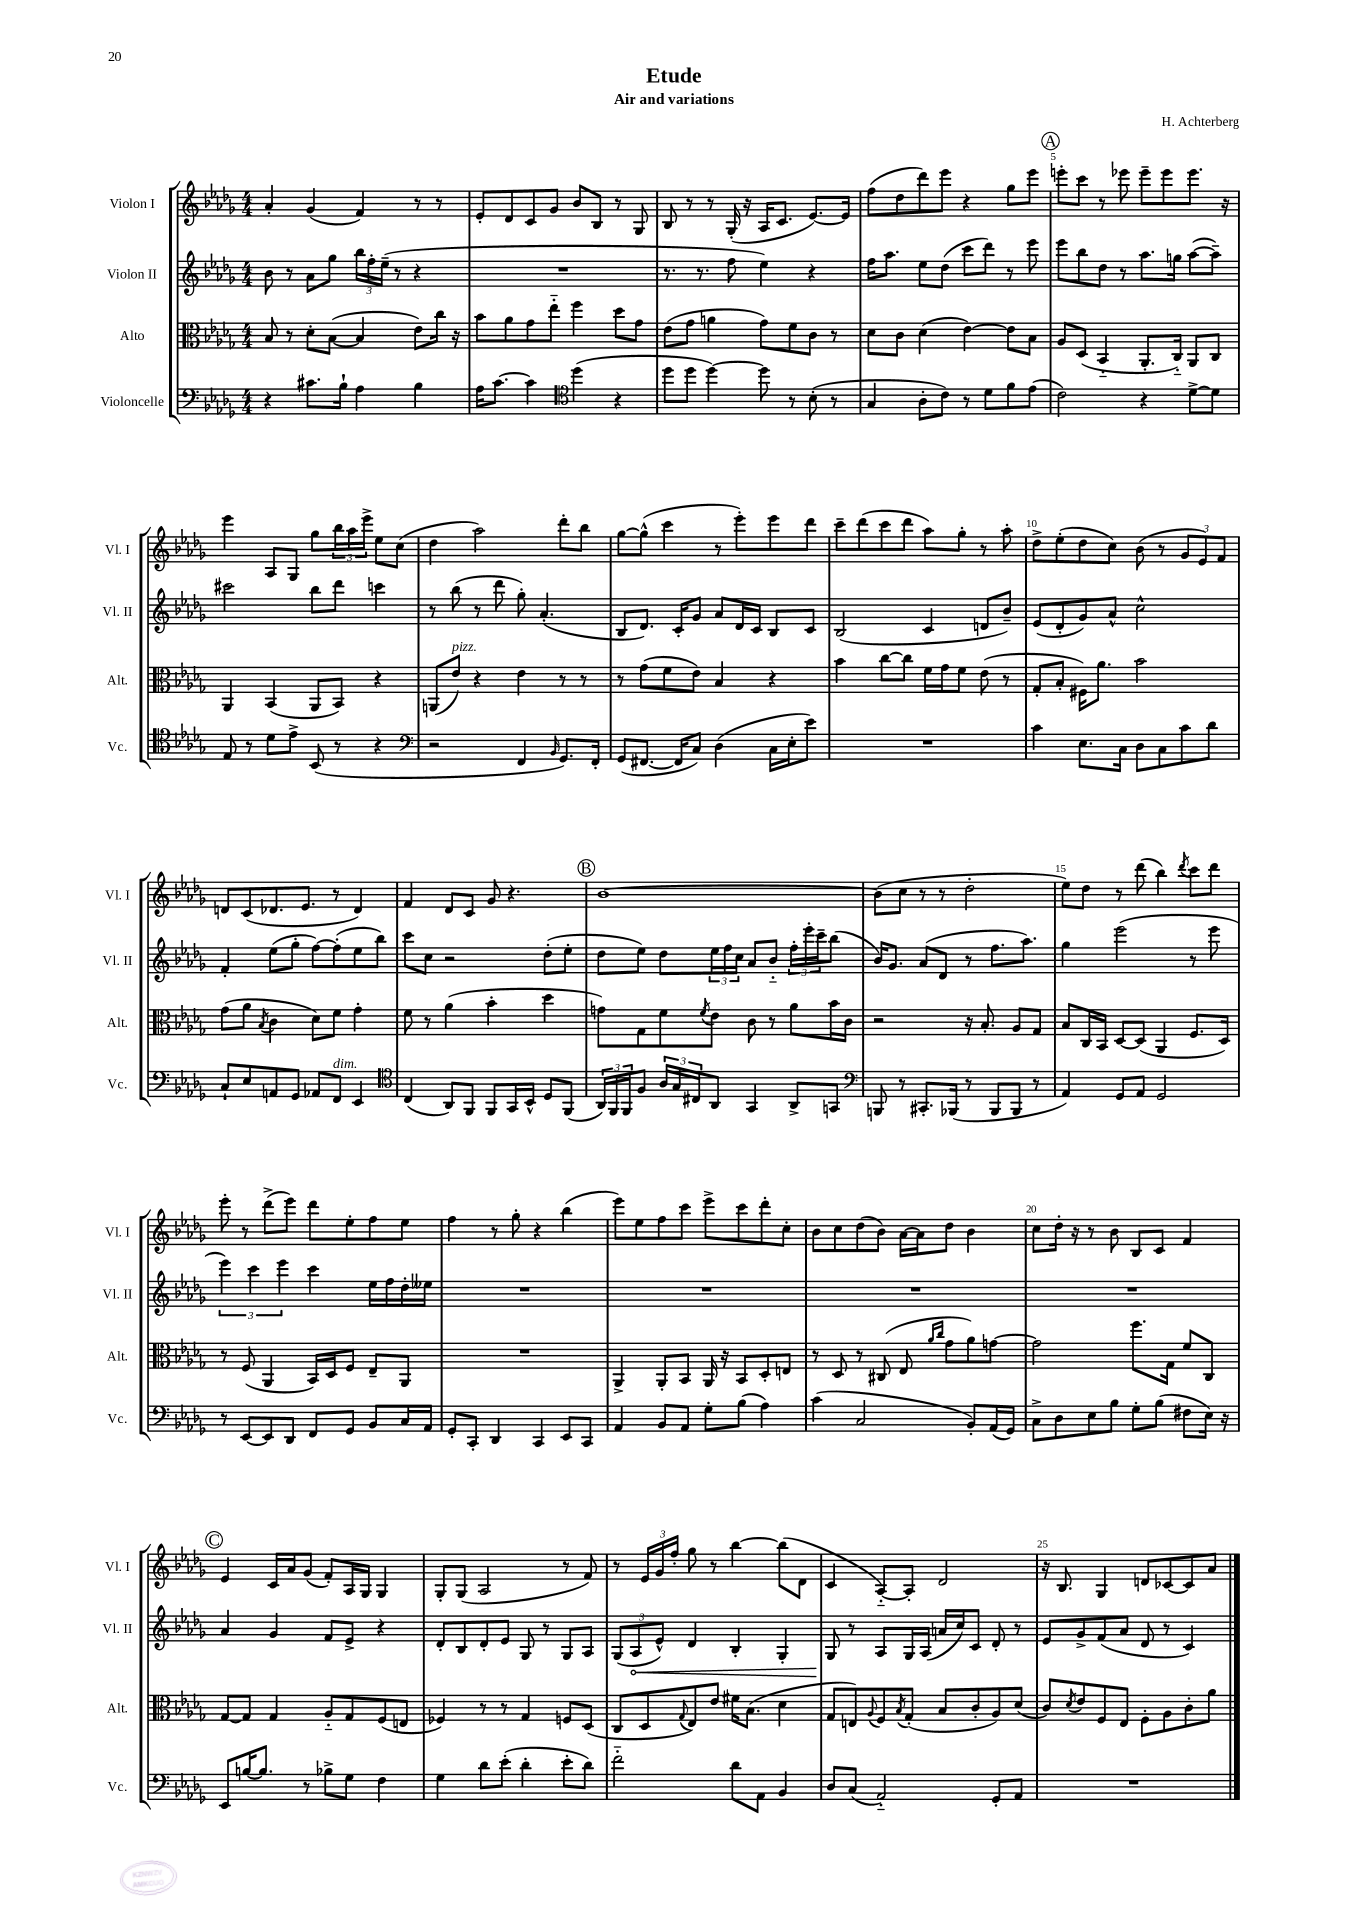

**kern	**kern	**kern	**kern
*staff4	*staff3	*staff2	*staff1
*clefF4	*clefC3	*clefG2	*clefG2
*k[b-e-a-d-g-]	*k[b-e-a-d-g-]	*k[b-e-a-d-g-]	*k[b-e-a-d-g-]
*M4/4	*M4/4	*M4/4	*M4/4
4r	8B-	8b-	4a-'
.	8r	8r	.
8.c#	8d-'	8a-	(4g-
.	([8B-	8gg-	.
16B-`	.	.	.
4A-	4B-]	24bb-	4f)
.	.	24ff'	.
.	.	(24ee-~	.
.	.	8r	.
4B-	8e-)	4r	8r
.	16cc	.	8r
.	16r	.	.
=	=	=	=
16A-	8b-	1r	8e-'
[8.c	.	.	.
.	8a-	.	8d-
4c]	8g-	.	8c
.	8ee-'~	.	8g-
*clefC4	*	*	*
(4dd-	4ff	.	8b-
.	.	.	8B-
4r	8dd-	.	8r
.	8g-	.	8G-
=	=	=	=
8dd-	(8e-	8.r	8B-
8dd-	8g-	.	8r
.	.	8.r	.
[4dd-)	4a	.	8r
.	.	8ff	(16G-'
.	.	.	16r
8dd-]	8g-)	4ee-)	16A-
.	.	.	8.c
8r	8f	.	.
(8B-'	8c	4r	[8.e-)
8r	8r	.	.
.	.	.	16e-]
=	=	=	=
4G-	8d-	16ff	(8ff
.	.	8.aa-	.
.	8c	.	8dd-
8A-'	(4d-	8ee-	8ddd-)
8c)	.	(8dd-	8eee-
8r	[4e-)	8ccc	4r
8d-	.	8ddd-)	.
8f	8e-]	8r	8gg-
(8e-	8B-	8eee-	8eee-
=	=	=	=
2c)	8A-	8eee-	8eee'
.	(8D-	8bb-	8ccc
.	4BB-'~	8dd-	8r
.	.	8r	8eee-
4r	8.AA-'	8.aa-	8eee-~
.	.	.	8eee-
.	16C'~)	16gg	.
[8d-^	8AA-	([8aa-	8.eee-
8d-]	8C	8aa-~])	.
.	.	.	16r
=	=	=	=
8E-	4AA-	2ccc#	4eee-
8r	.	.	.
8d-	(4BB-	.	8A-
8e-^	.	.	8G-
(8BB-	8AA-	8bb-	8gg-
8r	8BB-)	8ddd-	24bb-
.	.	.	24aa-
.	.	.	24eee-^
4r	4r	4ccc	8ee-
.	.	.	(8cc
=	=	=	=
*clefF4	*	*	*
2r	(8AA	8r	4dd-
.	8e-)	(8bb-	.
.	4r	8r	2aa-)
.	.	8ddd-	.
4FF	4e-	8gg-')	.
.	.	(4.a-'	.
16qqBB-	.	.	.
8.GG-)	8r	.	8ddd-'
.	8r	.	8bb-
16FF'	.	.	.
=	=	=	=
(8GG-	8r	8B-	[8gg-
[8.FF#	(8g-	8.d-)	(8gg-^^]
.	8f	.	4ccc
16FF#]	.	16c'	.
8C)	8e-)	8g-	.
(4D-	4B-	8a-	8r
.	.	16d-	8eee-')
.	.	16c	.
16C	4r	8B-	8eee-
16E-'	.	.	.
8e-)	.	8c	8ddd-
=	=	=	=
1r	4b-	(2B-	8ccc~
.	.	.	(8ddd-
.	[8cc	.	8ccc
.	8cc]	.	8ddd-
.	16f	4c	8aa-)
.	16g-	.	.
.	8f	.	8gg-'
.	(8e-	8d	8r
.	8r	8b-~)	8aa-'
=	=	=	=
4c	8G-'	(8e-	8dd-^
.	8B-'	8d-'	(8ee-'
8.E-	16F#)	8g-)	8dd-
.	8.a-	.	.
.	.	8a-^^	8cc)
16C	.	.	.
8D-	2b-	2cc^^	(8b-
8C	.	.	8r
8c	.	.	12g-
.	.	.	12e-)
8d-	.	.	.
.	.	.	12f
=	=	=	=
8C`	(8g-	4f'	8d
8E-	8a-	.	(8c
.	8qB-	.	.
8AA	4c	(8ee-	8.d-
8GG-	.	8gg-'	.
.	.	.	8.e-
8AA-	8d-)	[8ff)	.
8FF	8f	(8ff']	8r
4EE-	4g-'	8ee-	4d-)
.	.	8bb-)	.
=	=	=	=
*clefC4	*	*	*
(4C	8f	8ccc	4f
.	8r	8cc	.
8AA-)	(4a-	2r	8d-
8FF	.	.	8c
8FF	4b-'	.	8g-
16GG-	.	.	4.r
16BB-^^	.	.	.
8D-	4dd-	(8dd-'	.
(8FF	.	8ee-'	.
=	=	=	=
24AA-)	8g)	8dd-	[1b-
24FF	.	.	.
24FF	.	.	.
8F	8G-	8ee-)	.
24A-	8f	8dd-	.
24G-	.	.	.
24C#	.	.	.
.	8qf	.	.
8AA-	8e-	24ee-	.
.	.	24ff	.
.	.	24cc	.
4GG-	8c	8a-	.
.	8r	8b-'~	.
8AA-^	8a-	24ff'	.
.	.	24eee-'	.
.	.	24ccc~	.
8GG	16b-	(8bb-	.
.	16c	.	.
=	=	=	=
*clefF4	*	*	*
8BBB	2r	16b-)	(8b-]
.	.	8.g-	.
8r	.	.	8cc
8.CC#'	.	(8a-	8r
.	.	8d-	8r
(16BBB-	.	.	.
8r	16r	8r	2dd-'
.	8.B-'	.	.
8BBB-	.	8.ff	.
8BBB-	8A-	.	.
.	.	8.aa-)	.
8r	8G-	.	.
=	=	=	=
4AA-)	8B-	4gg-	8ee-)
.	16C	.	8dd-
.	16BB-	.	.
8GG-	[8D-	(2eee-	8r
8AA-	(8D-]	.	(8ddd-
2GG-	4AA-	.	4bb-)
.	.	.	8qddd-
.	8.F	8r	8ccc
.	.	8eee-	8ddd-
.	16D-)	.	.
=	=	=	=
8r	8r	6eee-)	8eee-'
[8EE-	(8F	.	8r
.	.	6ccc	.
8EE-]	4AA-	.	(8ddd-^
.	.	6eee-	.
8DD-	.	.	8eee-)
8FF	16BB-)	4ccc	8ddd-
.	16D-	.	.
8GG-	8F	.	8ee-'
8BB-	8E-~	16ee-	8ff
.	.	16ff	.
16C	8AA-	16dd-'	8ee-
16AA-	.	16ee--	.
=	=	=	=
8GG-'	1r	1r	4ff
8CC'	.	.	.
4DD-	.	.	8r
.	.	.	8gg-'
4CC	.	.	4r
8EE-	.	.	(4bb-
8CC	.	.	.
=	=	=	=
4AA-	4AA-^	1r	8eee-)
.	.	.	8ee-
8BB-	8AA-'	.	8ff
8AA-	8BB-	.	8ccc
8G-'	16AA-	.	8eee-^
.	16r	.	.
(8B-	8BB-	.	8ccc
4A-)	8D-'	.	8ddd-'
.	8E	.	8cc'
=	=	=	=
(4c	8r	1r	8b-
.	8D-	.	8cc
2C	8r	.	(8dd-
.	(8C#	.	8b-)
.	8E-	.	[16a-
.	.	.	16a-]
.	16qqa-	.	.
.	16qqcc	.	.
.	8g-	.	8dd-
8BB-')	8a-)	.	4b-
(16AA-	[8g	.	.
16GG-)	.	.	.
=	=	=	=
8C^	2g]	1r	8cc
8D-	.	.	16dd-'
.	.	.	16r
8E-	.	.	8r
8B-	.	.	8b-
8G-'	8.ff	.	8B-
(8B-	.	.	8c
.	16G-	.	.
8F#	8f	.	4f
16E-)	8C	.	.
16r	.	.	.
=	=	=	=
8EE-	[8G-	4a-	4e-
[16B	8G-]	.	.
8.B]	.	.	.
.	4G-	4g-	16c
.	.	.	16a-
8r	.	.	(8g-
8B-^	8A-'~	8f	8f')
8G-	8G-	8e-^	16A-
.	.	.	16G-
4F	(8F	4r	4G-
.	8E	.	.
=	=	=	=
4G-	4F-)	8d-'	8G-'
.	.	8B-	(8G-
8d-	8r	8d-'	2A-
(8e-'	8r	8e-	.
4d-'	4G-	8G-	.
.	.	8r	.
8e-'	8F	8G-	8r
8d-)	(8D-	8A-	8f)
=	=	=	=
2f'~	8C	(12G-	8r
.	.	12A-	.
.	8D-	.	24e-
.	.	12e-^^)	24g-
.	.	.	24ff'
.	8qqG-	.	.
.	8E-)	4d-	8gg-
.	8e-	.	8r
8d-	16f#	4B-'	[4bb-
.	(8.B-	.	.
8AA-	.	.	.
4BB-	4d-	4G-'	(8bb-]
.	.	.	8d-
=	=	=	=
8D-	8G-	8G-	4c
(8C	8E)	8r	.
.	8qqA-	.	.
2AA-'~)	8F	8A-	[8A-'~)
.	8qB-	.	.
.	(8G-'	16G-	8A-']
.	.	(16A-	.
.	8B-	16a	2d-
.	.	16cc)	.
.	8c'	8c	.
8GG-'	8A-)	8d-'	.
8AA-	(8d-	8r	.
=	=	=	=
1r	8c)	8e-	16r
.	.	.	8.B-
.	8qd-	.	.
.	8e-	8g-^	.
.	8F	(8f	4G-
.	8E-	8a-	.
.	8F'	8d-	8d
.	8A-	8r	[8c-
.	8c'	4c)	8c-]
.	8a-	.	8a-
==	==	==	==
*-	*-	*-	*-
